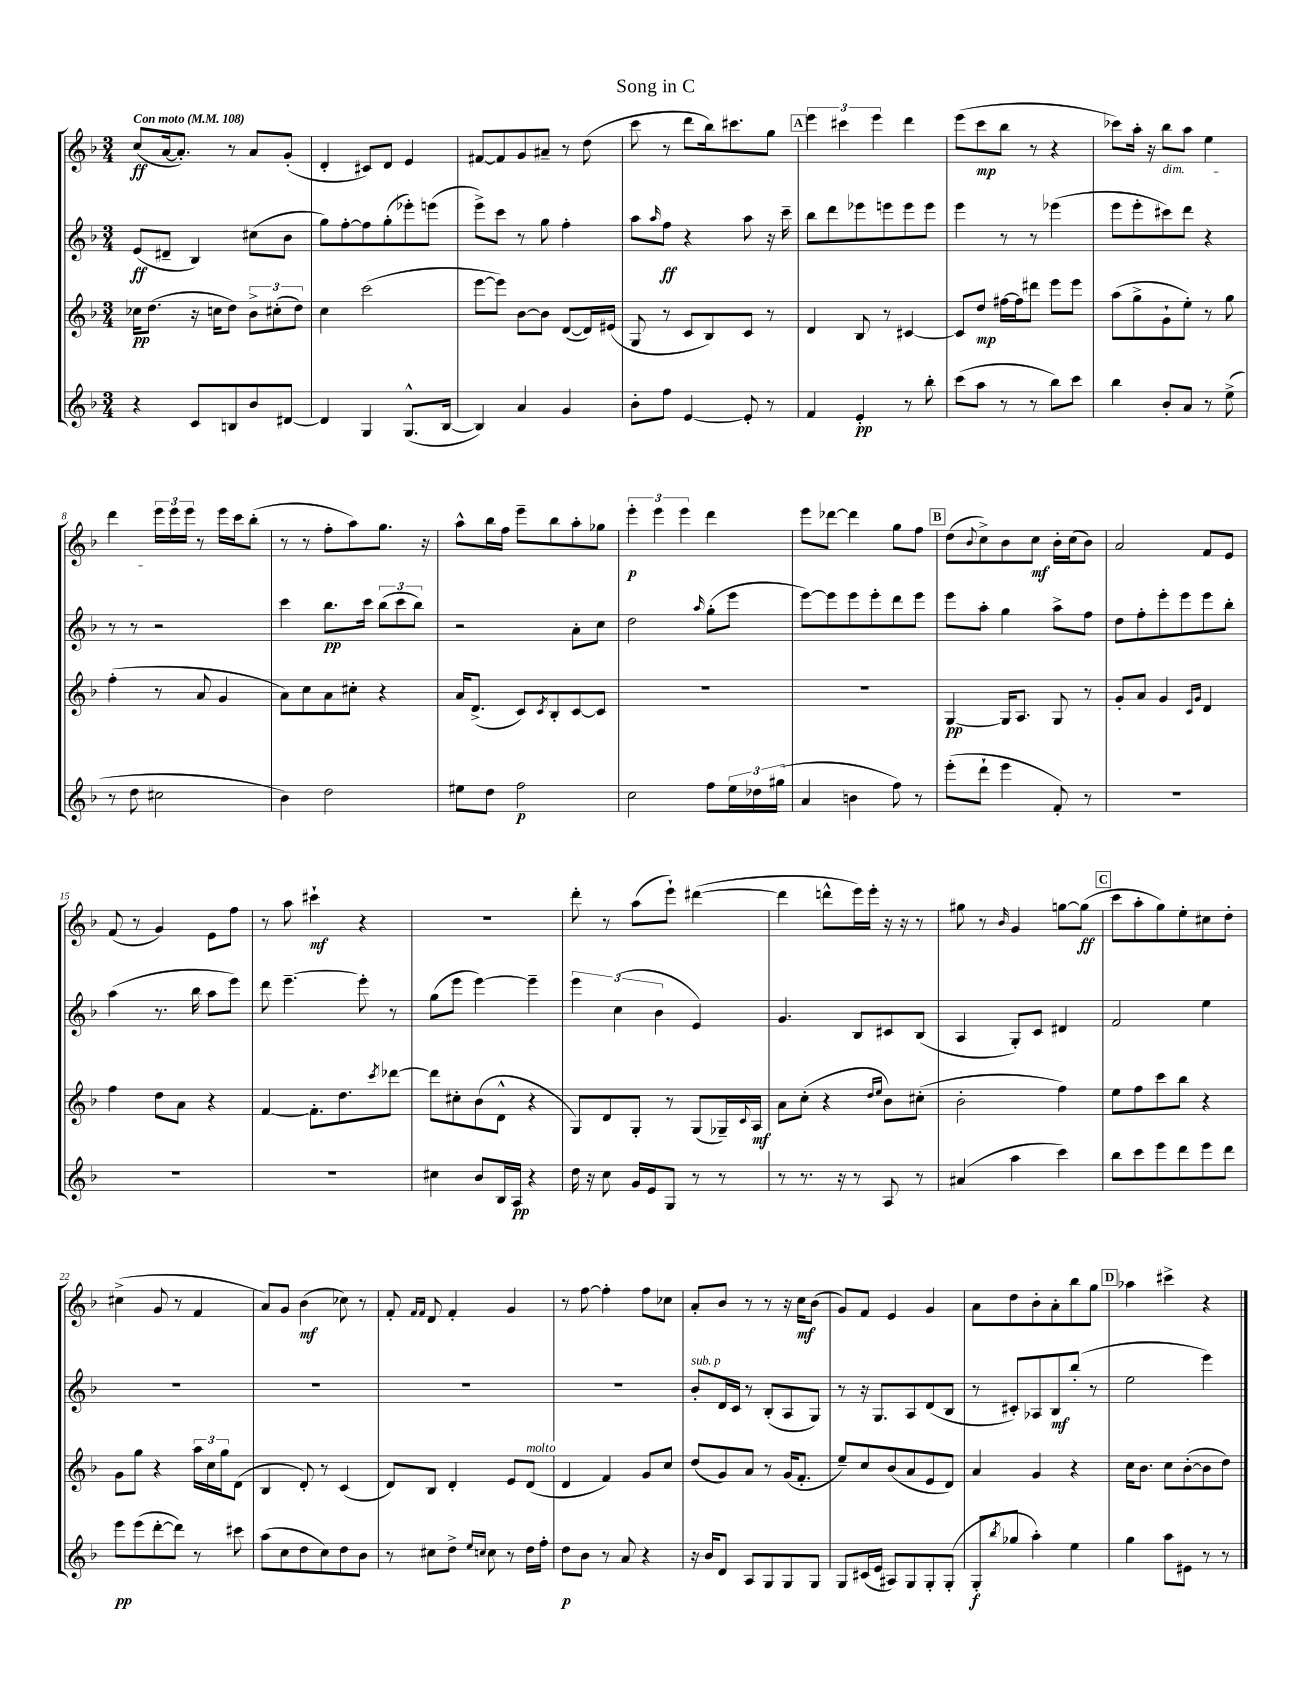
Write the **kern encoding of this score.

**kern	**dynam	**kern	**dynam	**kern	**dynam	**kern	**dynam
*part4	*part4	*part3	*part3	*part2	*part2	*part1	*part1
*staff4	*staff4	*staff3	*staff3	*staff2	*staff2	*staff1	*staff1
*clefG2	*	*clefG2	*	*clefG2	*	*clefG2	*
*k[b-]	*	*k[b-]	*	*k[b-]	*	*k[b-]	*
*M3/4	*	*M3/4	*	*M3/4	*	*M3/4	*
*MM108	*	*MM108	*	*MM108	*	*MM108	*
=1	=1	=1	=1	=1	=1	=1	=1
!	!	!	!	!	!	!LO:TX:a:B:t=Con moto	!
4r	.	16cc-X\KL	pp	(8e/L	ff	(8cc/L	ff
.	.	(8.dd\J	.	.	.	.	.
.	.	.	.	8d#X~/J	.	[16a/k	.
.	.	.	.	.	.	8.a'/J])	.
8c/L	.	16r	.	4B-/)	.	.	.
.	.	16ccn\KL	.	.	.	.	.
8Bn/	.	8dd\J)	.	.	.	8r	.
8b-/	.	12b-^\L	.	(8cc#X\L	.	8a/L	.
.	.	(12cc#X'\	.	.	.	.	.
[8d#X/J	.	.	.	8b-\J	.	(8g'/J	.
.	.	12dd\J)	.	.	.	.	.
=2	=2	=2	=2	=2	=2	=2	=2
4d#/]	.	4cc\	.	8gg\L)	.	4d'/	.
.	.	.	.	[8ff'\	.	.	.
4G/	.	(2ccc\	.	8ff\]	.	8c#X/L)	.
.	.	.	.	(8gg'\	.	8d/J	.
(8.G^^/L	.	.	.	8eee-X'\)	.	4e/	.
.	.	.	.	(8eeen\J	.	.	.
[16B-/Jk	.	.	.	.	.	.	.
=3	=3	=3	=3	=3	=3	=3	=3
4B-/])	.	[8eee\L	.	8eee^\L)	.	[8f#X/L	.
.	.	8eee\J])	.	8ccc\J	.	8f#/]	.
4a/	.	[8b-\L	.	8r	.	8g/	.
.	.	8b-\J]	.	8gg\	.	8a#X~/J	.
4g/	.	([8d/L	.	4ff'\	.	8r	.
.	.	16d/L])	.	.	.	(8dd\	.
.	.	(16e#X/JJ	.	.	.	.	.
=4	=4	=4	=4	=4	=4	=4	=4
8b-'\L	.	8G/	.	8aa\L	.	8ccc\	.
.	.	.	.	16qqaa/	.	.	.
8ff\J	.	8r	.	8ff\J	ff	8r	.
[4e/	.	8c/L	.	4r	.	8ddd\L	.
.	.	8B-/)	.	.	.	16bb-\k)	.
.	.	.	.	.	.	8.ccc#X\	.
8e'/]	.	8c/J	.	8aa\	.	.	.
8r	.	8r	.	16r	.	8gg\J	.
.	.	.	.	16ccc~\	.	.	.
!!LO:REH:place=s1:t=A
=5	=5	=5	=5	=5	=5	=5	=5
4f/	.	4d/	.	8bb-\L	.	6eee\	.
.	.	.	.	8ddd\	.	.	.
.	.	.	.	.	.	6ccc#X\	.
4e'/	pp	8B-/	.	8eee-X\	.	.	.
.	.	.	.	.	.	6eee\	.
.	.	8r	.	8eeen\	.	.	.
8r	.	[4c#X/	.	8eee\	.	4ddd\	.
8bb-'\	.	.	.	8eee\J	.	.	.
=6	=6	=6	=6	=6	=6	=6	=6
(8ccc\L	.	8c#/L]	.	4eee\	.	(8eee\L	.
8aa\J	.	8dd/J	mp	.	.	8ccc\	mp
8r	.	[16ff#X\LL	.	8r	.	8bb-\J	.
.	.	16ff#\J]	.	.	.	.	.
8r	.	8ddd#X\J	.	8r	.	8r	.
8bb-\L)	.	8eee\L	.	(4eee-X\	.	4r	.
8ccc\J	.	8eee\J	.	.	.	.	.
=7	=7	=7	=7	=7	=7	=7	=7
4bb-\	.	(8aa\L	.	8eee\L	.	8ccc-X\L)	.
.	.	8gg^\	.	8eee'\	.	16aa'\Jk	.
.	.	.	.	.	.	16r	.
!	!	!	!	!	!	!LO:TX:b:i:t=dim.	!
8b-'/L	.	8g`\	.	8ccc#X\)	.	8bb-\L	.
8a/J	.	8ee'\J)	.	8ddd\J	.	8aa\J	.
8r	.	8r	.	4r	.	4ee\	.
(8ee^\	.	8gg\	.	.	.	.	.
!!LO:LB:g=z
=8	=8	=8	=8	=8	=8	=8	=8
8r	.	(4ff'\	.	8r	.	4ddd\	.
8dd\	.	.	.	8r	.	.	.
2cc#X\	.	8r	.	2r	.	24eee\LL	.
.	.	.	.	.	.	24eee\	.
.	.	.	.	.	.	24eee\JJ	.
.	.	8a/	.	.	.	8r	.
.	.	4g/	.	.	.	16eee\LL	.
.	.	.	.	.	.	16ccc\J	.
.	.	.	.	.	.	(8bb-'\J	.
=9	=9	=9	=9	=9	=9	=9	=9
4b-\)	.	8a\L)	.	4ccc\	.	8r	.
.	.	8cc\	.	.	.	8r	.
2dd\	.	8a\	.	8.bb-\L	pp	8ff'\L	.
.	.	8cc#X'\J	.	.	.	8aa\)	.
.	.	.	.	16ccc\Jk	.	.	.
.	.	4r	.	(12bb-\L	.	8.gg\J	.
.	.	.	.	12ccc\	.	.	.
.	.	.	.	12bb-\J)	.	.	.
.	.	.	.	.	.	16r	.
=10	=10	=10	=10	=10	=10	=10	=10
8ee#X\L	.	16a/KL	.	2r	.	8aa^^\L	.
.	.	(8.d^/J	.	.	.	.	.
8dd\J	.	.	.	.	.	16bb-\L	.
.	.	.	.	.	.	16ff\JJ	.
2ff\	p	8c/L)	.	.	.	8eee~\L	.
.	.	8qc/	.	.	.	.	.
.	.	8B-'/	.	.	.	8bb-\	.
.	.	[8c/	.	8a'\L	.	8aa'\	.
.	.	8c/J]	.	8cc\J	.	8gg-X\J	.
=11	=11	=11	=11	=11	=11	=11	=11
2cc\	.	2.r	.	2dd\	.	6eee'\	p
.	.	.	.	.	.	6eee\	.
.	.	.	.	.	.	6eee\	.
.	.	.	.	16qqaa/	.	.	.
8ff\L	.	.	.	(8gg'\L	.	4ddd\	.
24ee\L	.	.	.	8eee\J	.	.	.
24dd-X\	.	.	.	.	.	.	.
(24gg#X\JJ	.	.	.	.	.	.	.
=12	=12	=12	=12	=12	=12	=12	=12
4a/	.	2.r	.	[8eee\L)	.	8eee\L	.
.	.	.	.	8eee\]	.	[8ddd-X\J	.
4bn\	.	.	.	8eee\	.	4ddd-\]	.
.	.	.	.	8eee'\	.	.	.
8ff\)	.	.	.	8ddd\	.	8gg\L	.
8r	.	.	.	8eee\J	.	8ff\J	.
!!LO:REH:place=s1:t=B
=13	=13	=13	=13	=13	=13	=13	=13
(8eee'\L	.	[4G/	pp	8eee\L	.	(8dd\L	.
.	.	.	.	.	.	8qqb-/	.
8ddd`\J	.	.	.	8aa'\J	.	8cc^\)	.
4eee\	.	16G/KL]	.	4gg\	.	8b-\	.
.	.	8.A/J	.	.	.	.	.
.	.	.	.	.	.	8cc\J	mf
8f'/)	.	8G/	.	8aa^\L	.	16b-'\LL	.
.	.	.	.	.	.	(16cc\J	.
8r	.	8r	.	8ff\J	.	8b-\J)	.
=14	=14	=14	=14	=14	=14	=14	=14
2.r	.	8g'/L	.	8dd\L	.	2a/	.
.	.	8a/J	.	8ff'\	.	.	.
.	.	4g/	.	8eee'\	.	.	.
.	.	.	.	8eee\	.	.	.
.	.	16qqc/LL	.	.	.	.	.
.	.	16qqg/JJ	.	.	.	.	.
.	.	4d/	.	8eee\	.	8f/L	.
.	.	.	.	8bb-'\J	.	8e/J	.
!!LO:LB:g=z
=15	=15	=15	=15	=15	=15	=15	=15
2.r	.	4ff\	.	(4aa\	.	(8f/	.
.	.	.	.	.	.	8r	.
.	.	8dd\L	.	8.r	.	4g/)	.
.	.	8a\J	.	.	.	.	.
.	.	.	.	16bb-\	.	.	.
.	.	4r	.	8aa\L	.	8e\L	.
.	.	.	.	8eee\J)	.	8ff\J	.
=16	=16	=16	=16	=16	=16	=16	=16
2.r	.	[4f/	.	8ddd\	.	8r	.
.	.	.	.	[4.eee~\	.	8aa\	.
.	.	8.f'\L]	.	.	.	4ccc#X`\	mf
.	.	8.dd\	.	.	.	.	.
.	.	.	.	8eee'\]	.	4r	.
.	.	8qccc/	.	.	.	.	.
.	.	[8ddd-X\J	.	8r	.	.	.
=17	=17	=17	=17	=17	=17	=17	=17
4cc#X\	.	8ddd-\L]	.	(8gg\L	.	2.r	.
.	.	8cc#X'\	.	8eee\J	.	.	.
8b-/L	.	(8b-\	.	[4eee\)	.	.	.
16B-/L	.	8d^^\J	.	.	.	.	.
16A/JJ	pp	.	.	.	.	.	.
4r	.	4r	.	4eee~\]	.	.	.
=18	=18	=18	=18	=18	=18	=18	=18
16dd\	.	8G/L)	.	6eee\	.	8ddd'\	.
16r	.	.	.	.	.	.	.
8cc\	.	8d/	.	.	.	8r	.
.	.	.	.	(6cc\	.	.	.
16g/LL	.	8G'/J	.	.	.	(8aa\L	.
16e/J	.	.	.	.	.	.	.
.	.	.	.	6b-\	.	.	.
8G/J	.	8r	.	.	.	8eee`\J)	.
8r	.	(8G/L	.	4e/)	.	([4ddd#X\	.
8r	.	16G-X~/L)	.	.	.	.	.
.	.	8qqc/	.	.	.	.	.
.	.	16A/JJ	mf	.	.	.	.
=19	=19	=19	=19	=19	=19	=19	=19
8r	.	8a\L	.	4.g/	.	4ddd#\]	.
8.r	.	(8cc'\J	.	.	.	.	.
.	.	4r	.	.	.	8dddn^^\L	.
16r	.	.	.	.	.	.	.
8r	.	.	.	8B-/L	.	16eee\L)	.
.	.	.	.	.	.	16eee'\JJ	.
.	.	16qqdd/LL	.	.	.	.	.
.	.	16qqee/JJ	.	.	.	.	.
8A/	.	8b-\L)	.	8c#X/	.	16r	.
.	.	.	.	.	.	16r	.
8r	.	(8cc#X'\J	.	(8B-/J	.	8r	.
=20	=20	=20	=20	=20	=20	=20	=20
(4a#X/	.	2b-'\	.	4A/	.	8gg#X\	.
.	.	.	.	.	.	8r	.
.	.	.	.	.	.	16qqb-/	.
4aa\	.	.	.	8G'/L)	.	4g/	.
.	.	.	.	8c/J	.	.	.
4ccc\)	.	4ff\)	.	4d#X/	.	[8ggn\L	.
.	.	.	.	.	.	(8gg\J]	ff
!!LO:REH:place=s1:t=C
=21	=21	=21	=21	=21	=21	=21	=21
8bb-\L	.	8ee\L	.	2f/	.	8ccc\L	.
8ccc\	.	8ff\	.	.	.	8aa'\	.
8eee\	.	8ccc\	.	.	.	8gg\)	.
8ddd\	.	8bb-\J	.	.	.	8ee'\	.
8eee\	.	4r	.	4ee\	.	8cc#X\	.
8ddd\J	.	.	.	.	.	8dd'\J	.
!!LO:LB:g=z
=22	=22	=22	=22	=22	=22	=22	=22
8eee\L	pp	8g\L	.	2.r	.	(4cc#X^\	.
(8eee\	.	8gg\J	.	.	.	.	.
[8ddd'\	.	4r	.	.	.	8g/	.
8ddd\J])	.	.	.	.	.	8r	.
8r	.	24aa\LL	.	.	.	4f/	.
.	.	24cc\	.	.	.	.	.
.	.	24gg\J	.	.	.	.	.
8ccc#X\	.	(8d\J	.	.	.	.	.
=23	=23	=23	=23	=23	=23	=23	=23
(8aa\L	.	4B-/	.	2.r	.	8a/L)	.
8cc\	.	.	.	.	.	8g/J	.
8dd\	.	8d'/)	.	.	.	(4b-\	mf
8cc\)	.	8r	.	.	.	.	.
8dd\	.	(4c/	.	.	.	8cc-X\)	.
8b-\J	.	.	.	.	.	8r	.
=24	=24	=24	=24	=24	=24	=24	=24
8r	.	8d/L)	.	2.r	.	8f'/	.
.	.	.	.	.	.	16qqf/LL	.
.	.	.	.	.	.	16qqf/JJ	.
8cc#X\L	.	8B-/J	.	.	.	8d/	.
8dd^\J	.	4d'/	.	.	.	4f'/	.
16qqee/LL	.	.	.	.	.	.	.
16qqccn/JJ	.	.	.	.	.	.	.
8cc\	.	.	.	.	.	.	.
8r	.	8e/L	.	.	.	4g/	.
!	!	!LO:TX:a:i:t=molto	!	!	!	!	!
16dd\LL	.	(8d/J	.	.	.	.	.
16ff'\JJ	.	.	.	.	.	.	.
=25	=25	=25	=25	=25	=25	=25	=25
8dd\L	p	4d/	.	2.r	.	8r	.
8b-\J	.	.	.	.	.	[8ff\	.
8r	.	4f/)	.	.	.	4ff'\]	.
8a/	.	.	.	.	.	.	.
4r	.	8g/L	.	.	.	8ff\L	.
.	.	8cc/J	.	.	.	8cc-X\J	.
=26	=26	=26	=26	=26	=26	=26	=26
!	!	!	!	!LO:TX:a:i:t=sub. p	!	!	!
16r	.	(8dd/L	.	8b-'/L	.	8a'/L	.
16b-/KL	.	.	.	.	.	.	.
8d/J	.	8g/)	.	16d/L	.	8b-/J	.
.	.	.	.	16c/JJ	.	.	.
8A/L	.	8a/J	.	8r	.	8r	.
8G/	.	8r	.	(8B-'/L	.	8r	.
8G/	.	(16g/KL	.	8A/	.	16r	.
.	.	8.f'/J	.	.	.	16cc\KL	mf
8G/J	.	.	.	8G/J)	.	(8b-\J	.
=27	=27	=27	=27	=27	=27	=27	=27
8G/L	.	8ee~/L)	.	8r	.	8g/L)	.
(16c#X/L	.	8cc/	.	16r	.	8f/J	.
16e/JJ	.	.	.	8.G/L	.	.	.
8A#X/L)	.	(8b-/	.	.	.	4e/	.
8G/	.	8a/	.	8A/	.	.	.
8G'/	.	8e/	.	(8d/	.	4g/	.
(8G'/J	.	8d/J)	.	8B-/J	.	.	.
=28	=28	=28	=28	=28	=28	=28	=28
8G'/L	f	4a/	.	8r	.	8a\L	.
8qbb-/	.	.	.	.	.	.	.
8gg-X/J	.	.	.	8c#X'/L)	.	8dd\	.
4aa'\)	.	4g/	.	8A-X/	.	8b-'\	.
.	.	.	.	8B-/	mf	8a'\	.
4ee\	.	4r	.	(8bb-'/J	.	8bb-\	.
.	.	.	.	8r	.	8gg\J	.
!!LO:REH:place=s1:t=D
=29	=29	=29	=29	=29	=29	=29	=29
4gg\	.	16cc\KL	.	2ee\	.	4aa-X\	.
.	.	8.b-\J	.	.	.	.	.
8aa\L	.	8cc\L	.	.	.	4ccc#X^\	.
8e#X\J	.	([8b-'\	.	.	.	.	.
8r	.	8b-\]	.	4eee\)	.	4r	.
8r	.	8dd\J)	.	.	.	.	.
==	==	==	==	==	==	==	==
*-	*-	*-	*-	*-	*-	*-	*-
